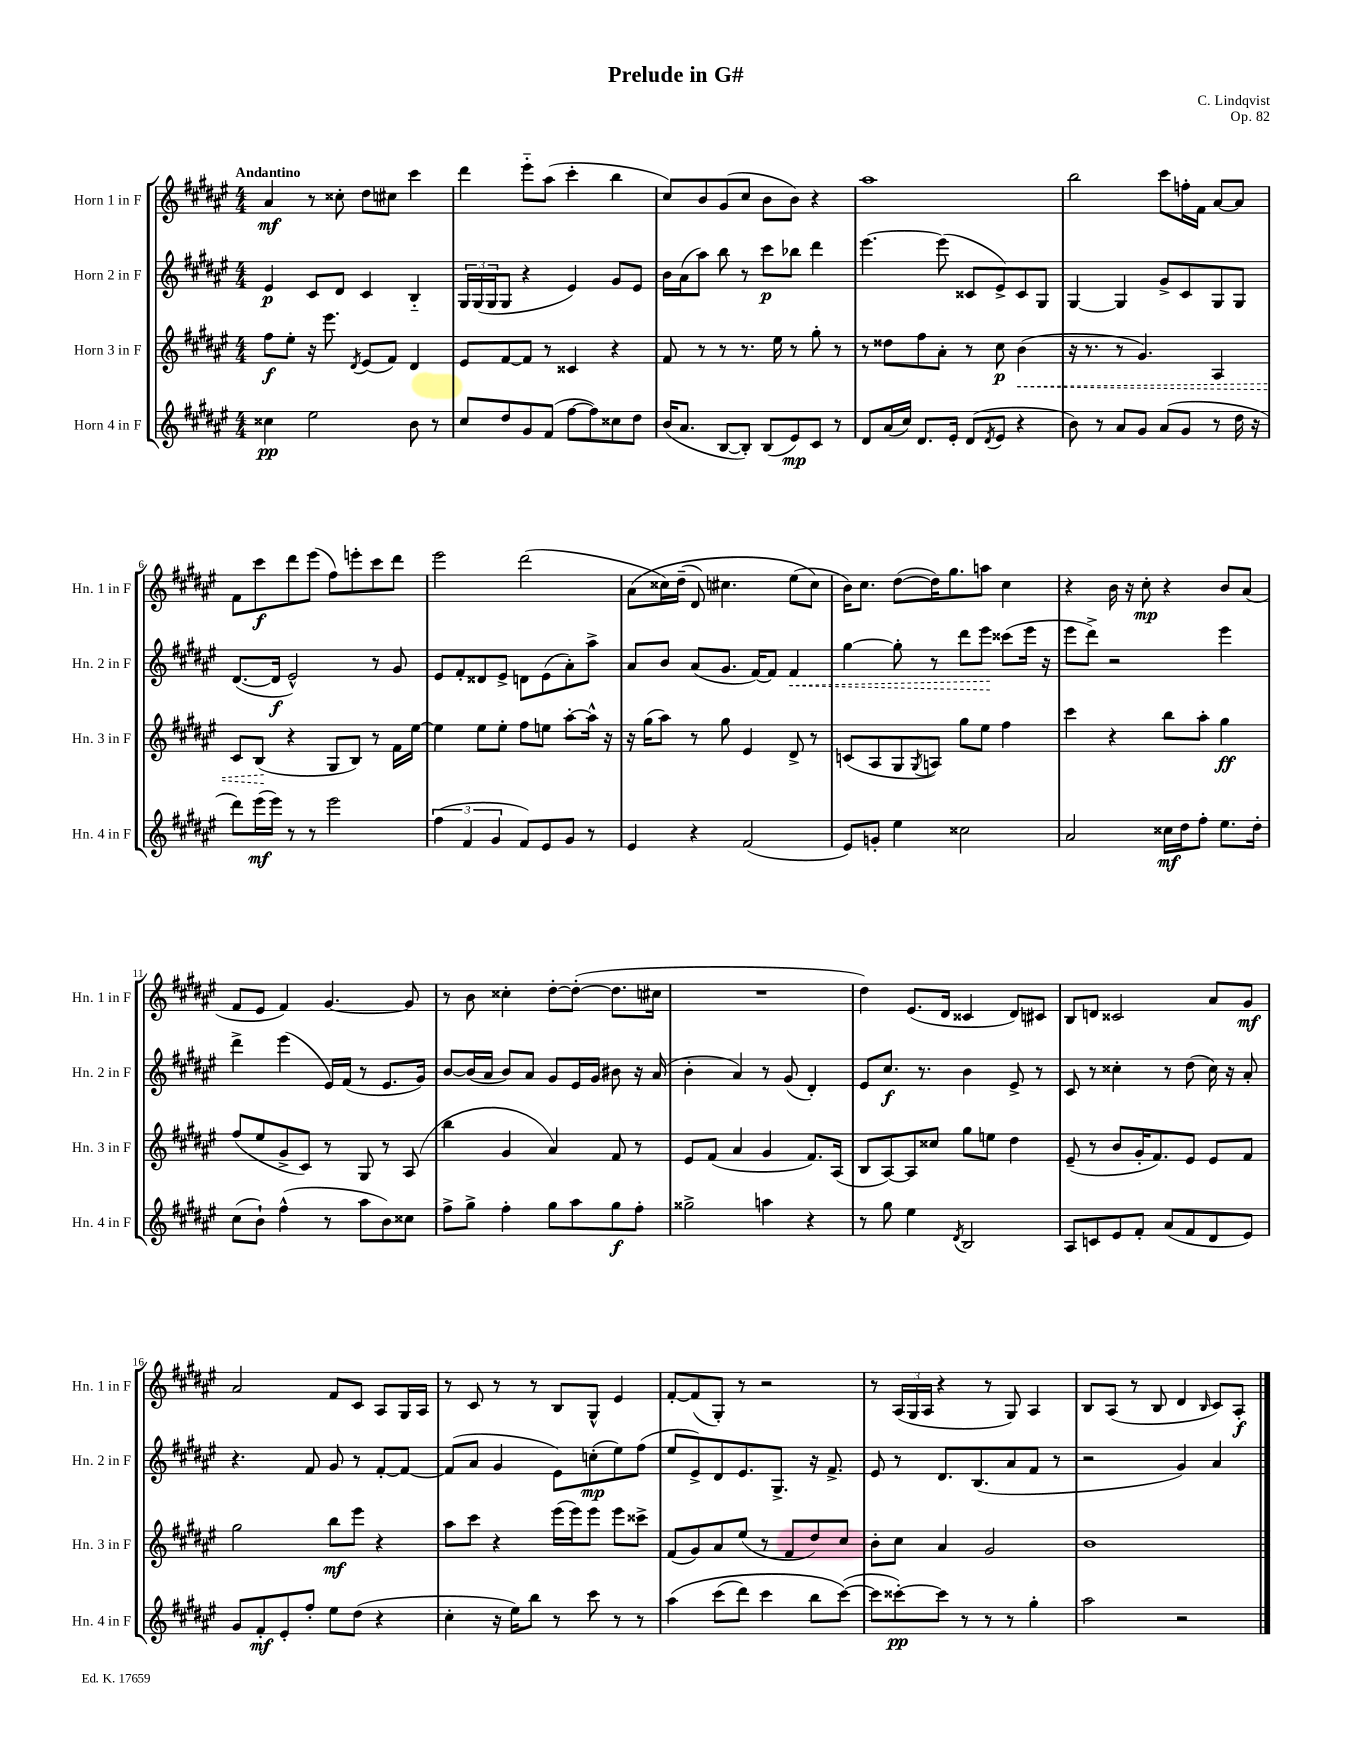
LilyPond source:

\header { title = "Prelude in G#" composer = "C. Lindqvist" opus = "Op. 82" }
<<
\new StaffGroup <<
\new Staff = "s0" \with { instrumentName = "Horn 1 in F" shortInstrumentName = "Hn. 1 in F" } {
    \clef treble \key fis \major \numericTimeSignature \time 4/4 \tempo "Andantino"
    ais'4\mf r8 cisis''8-. dis''8 cis''8 cis'''4 |
    dis'''4 eis'''8-_ ais''8( cis'''4-. b''4 |
    cis''8) b'8 gis'8( cis''8 b'8 b'8) r4 |
    ais''1 |
    b''2 cis'''8 f''16-. fis'16 ais'8~ ais'8 |
    fis'8 cis'''8\f dis'''8 eis'''8( fis''8) e'''8-. cis'''8 dis'''8 |
    eis'''2 dis'''2( |
    ais'8\( cisis''16) dis''16--( dis'8) cis''4. eis''8( cis''8\) |
    b'16) cis''8. dis''8~( dis''16) gis''8. a''8 cis''4 |
    r4 b'16 r16 cis''8-.\mp r4 b'8 ais'8( |
    fis'8 eis'8 fis'4) gis'4.~ gis'8 |
    r8 b'8 cisis''4-. dis''8~-. dis''8~-.( dis''8. cis''16 |
    R1 |
    dis''4) eis'8.( dis'16 cisis'4 dis'8) cis'8 |
    b8 d'8 cisis'2 ais'8 gis'8\mf |
    ais'2 fis'8 cis'8 ais8 gis16 ais16 |
    r8 cis'8 r8 r8 b8 gis8-^ eis'4 |
    fis'8~-. fis'8( gis8-.) r8 r2 |
    r8 \tuplet 3/2 { ais16( gis16 ais16 } r4 r8 gis8) ais4 |
    b8 ais8( r8 b8 dis'4 \grace { b16 } cis'8) ais8-.\f \bar "|." |
}
\new Staff = "s1" \with { instrumentName = "Horn 2 in F" shortInstrumentName = "Hn. 2 in F" } {
    \clef treble \key fis \major \numericTimeSignature \time 4/4
    eis'4\p cis'8 dis'8 cis'4 b4-_ |
    \tuplet 3/2 { gis16 gis16( gis16 } gis8 r4 eis'4) gis'8 eis'8 |
    b'16 ais'16( ais''8) b''8 r8 cis'''8\p bes''8 dis'''4 |
    eis'''4.~ eis'''8( cisis'8 eis'8->) cisis'8 gis8 |
    gis4~ gis4 gis'8-> cis'8 gis8 gis8 |
    dis'8.~( dis'16\f eis'2-^) r8 gis'8 |
    eis'8 fis'8-. disis'8 eis'8-> d'8 eis'8( ais'8-.) ais''8-> |
    ais'8 b'8 ais'8( gis'8. fis'16~) fis'8 \once \override Hairpin.style = #'dashed-line fis'4\< |
    gis''4~ gis''8-. r8 dis'''8 eis'''8\! cisis'''8( eis'''16 r16 |
    eis'''8 dis'''8->) r2 eis'''4 |
    dis'''4-> eis'''4( eis'16) fis'16( r8 eis'8. gis'16) |
    b'8~ b'16( ais'16 b'8) ais'8 gis'8 eis'16 gis'16 bis'8 r16 ais'16( |
    b'4-. ais'4) r8 gis'8( dis'4-.) |
    eis'8 cis''8.\f r8. b'4 eis'8-> r8 |
    cis'8 r8 cisis''4-. r8 dis''8( cisis''16) r16 ais'8-. |
    r4. fis'8 gis'8 r8 fis'8~-. fis'8~ |
    fis'8( ais'8 gis'4 eis'8) c''8-.\mp( eis''8) fis''8( |
    eis''8 eis'8->) dis'8 eis'8. gis8.-> r16 fis'8.-> |
    eis'8 r8 dis'8. b8.( ais'8 fis'8 r8 |
    r2 gis'4) ais'4 \bar "|." |
}
\new Staff = "s2" \with { instrumentName = "Horn 3 in F" shortInstrumentName = "Hn. 3 in F" } {
    \clef treble \key fis \major \numericTimeSignature \time 4/4
    fis''8\f eis''8-. r16 eis'''8. \acciaccatura { dis'8 } eis'8( fis'8) dis'4 |
    eis'8 fis'8~ fis'8 r8 cisis'4 r4 |
    fis'8 r8 r8 r8. eis''16 r8 gis''8-. r8 |
    r8 disis''8 fis''8 ais'8-. r8 cis''8\p \once \override Hairpin.style = #'dashed-line b'4\<( |
    r16 r8. r8 gis'4.) ais4 |
    cis'8 b8\!( r4 gis8 b8) r8 fis'16 eis''16~ |
    eis''4 eis''8 eis''8-. fis''8 e''8 ais''8~-. ais''16-^ r16 |
    r16 gis''16( ais''8) r8 gis''8 eis'4 dis'8-> r8 |
    c'8( ais8 gis8 \acciaccatura { gis8 } a8) gis''8 eis''8 fis''4 |
    cis'''4 r4 b''8 ais''8-. gis''4\ff |
    fis''8( eis''8 gis'8-> cis'8) r8 gis8 r8 ais8( |
    b''4 gis'4 ais'4) fis'8 r8 |
    eis'8 fis'8( ais'4 gis'4 fis'8.) ais16( |
    b8 ais8~) ais8 cisis''8 gis''8 e''8 dis''4 |
    eis'8--( r8 b'8 gis'16-. fis'8.) eis'8 eis'8 fis'8 |
    gis''2 b''8\mf eis'''8 r4 |
    ais''8 cis'''8 r4 eis'''16( eis'''16) eis'''8 eis'''8 cisis'''8-> |
    fis'8( gis'8) ais'8 eis''8( r8 fis'8 dis''8) cis''8 |
    b'8-. cis''8 ais'4 gis'2 |
    b'1 \bar "|." |
}
\new Staff = "s3" \with { instrumentName = "Horn 4 in F" shortInstrumentName = "Hn. 4 in F" } {
    \clef treble \key fis \major \numericTimeSignature \time 4/4
    cisis''4\pp eis''2 b'8 r8 |
    cis''8 dis''8 gis'8 fis'8( fis''8~ fis''8) cisis''8 dis''8 |
    b'16( ais'8. b8~ b8-.) b8( eis'8\mp) cis'8 r8 |
    dis'8 ais'16( cis''16) dis'8. eis'16-. dis'8( \acciaccatura { dis'8 } eis'8 r4 |
    b'8) r8 ais'8 gis'8 ais'8( gis'8 r8 dis''16 r16 |
    dis'''8) eis'''16\mf( eis'''16) r8 r8 eis'''2 |
    \tuplet 3/2 { fis''4( fis'4 gis'4 } fis'8) eis'8 gis'8 r8 |
    eis'4 r4 fis'2( |
    eis'8) g'8-. eis''4 cisis''2 |
    ais'2 cisis''16\mf dis''16 fis''8-. eis''8. dis''16-. |
    cis''8( b'8-!) fis''4-^( r8 ais''8 b'8) cisis''8 |
    fis''8-> gis''8-> fis''4-. gis''8 ais''8 gis''8\f fis''8-. |
    gisis''2-> a''4 r4 |
    r8 gis''8 eis''4 \acciaccatura { dis'8 } b2 |
    ais8 c'8 eis'8 fis'8-. ais'8( fis'8 dis'8 eis'8) |
    gis'8 fis'8-.\mf eis'8-. fis''8-. eis''8 dis''8( r4 |
    cis''4-. r16 eis''16) b''8 r8 cis'''8 r8 r8 |
    ais''4\( cis'''8( dis'''8) cis'''4 b''8 cis'''8~(\) |
    cis'''8 cisis'''8~-.\pp) cisis'''8 r8 r8 r8 gis''4-. |
    ais''2 r2 \bar "|." |
}
>>
>>
